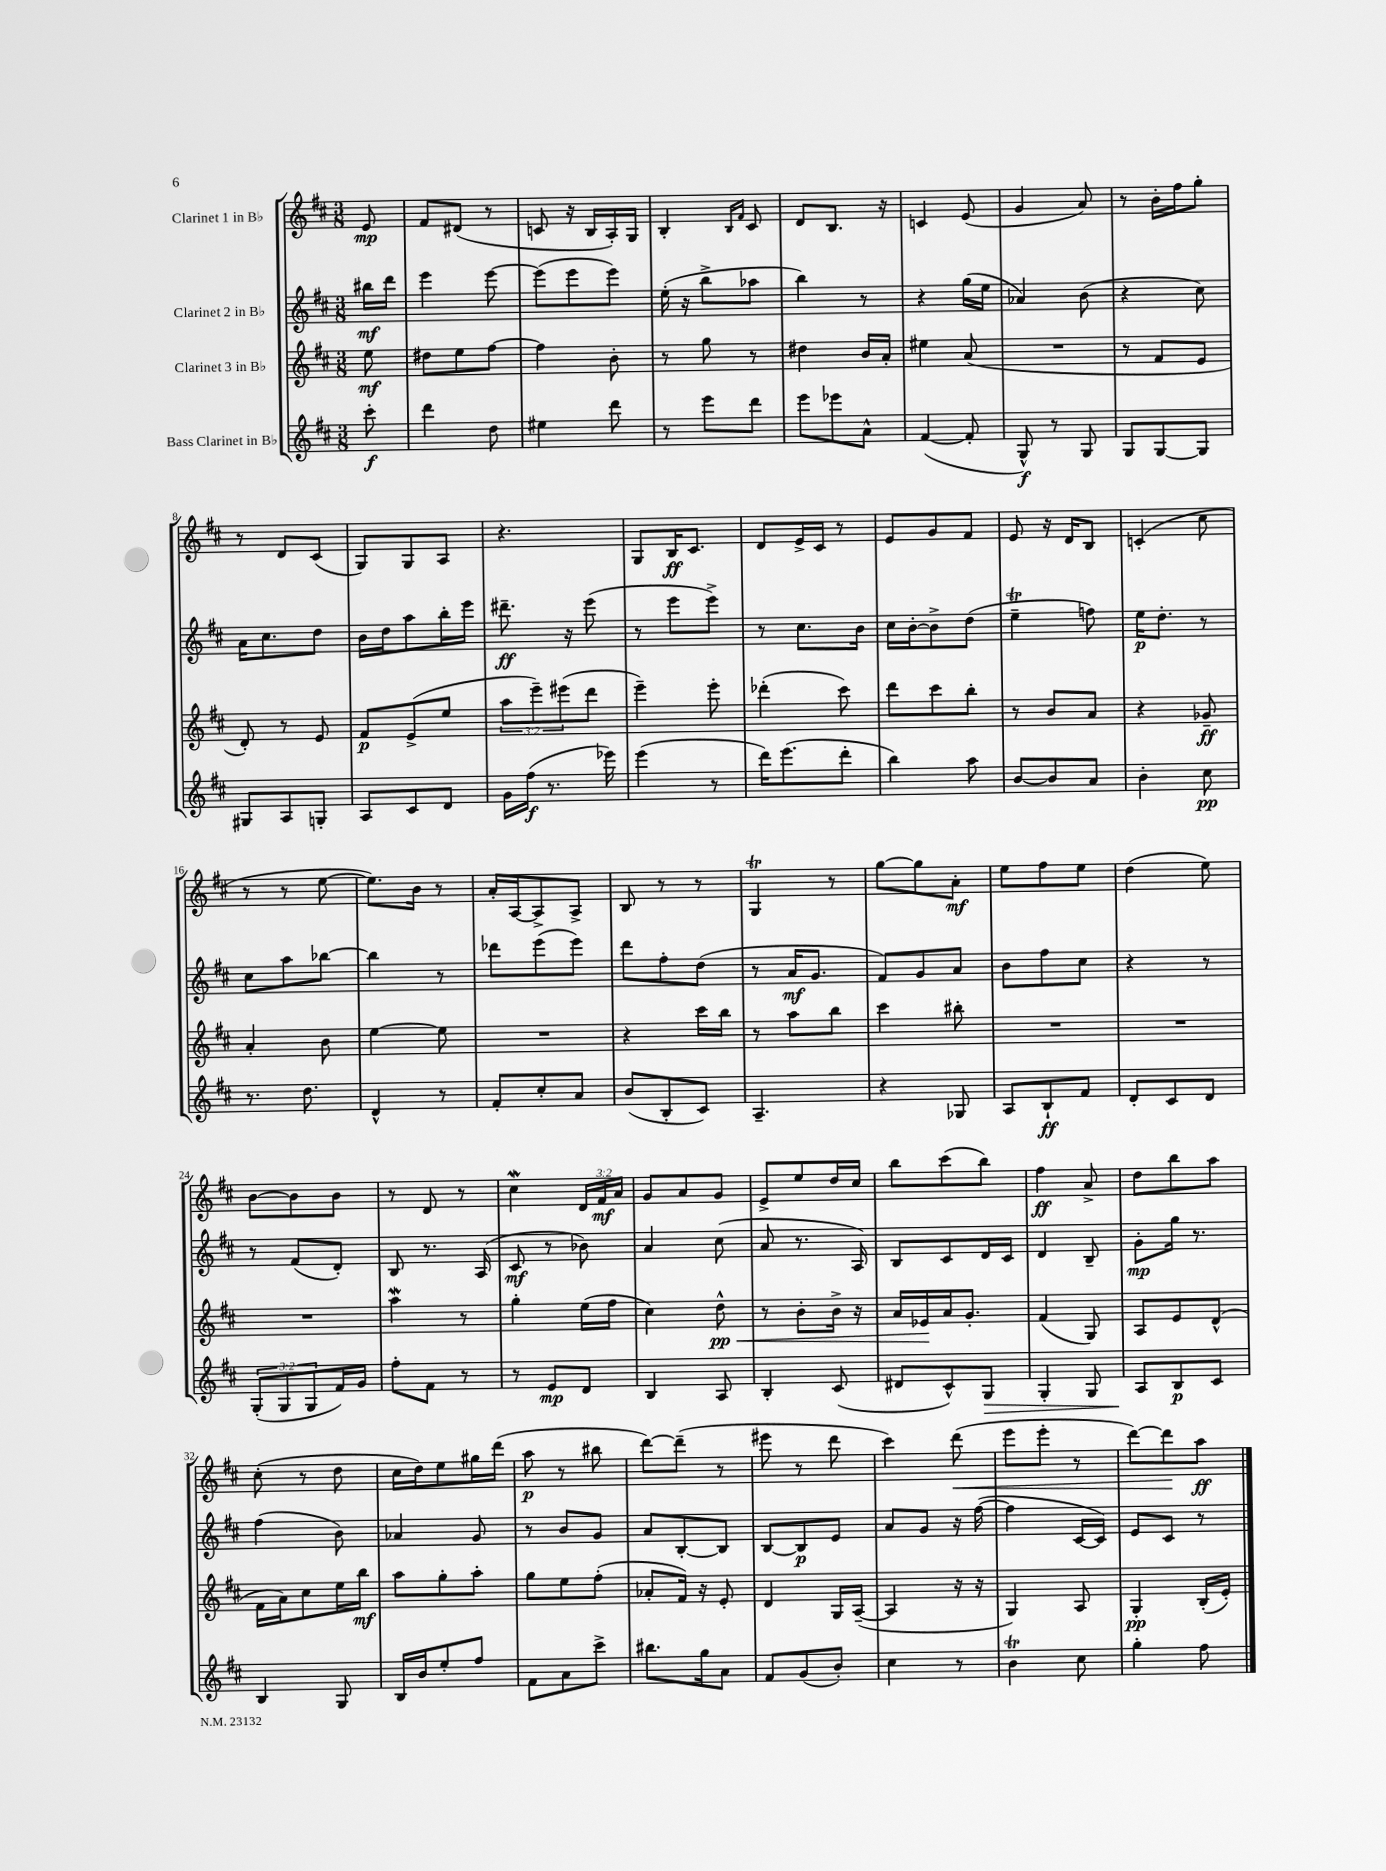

**kern	**dynam	**kern	**dynam	**kern	**dynam	**kern	**dynam
*part4	*part4	*part3	*part3	*part2	*part2	*part1	*part1
*staff4	*staff4	*staff3	*staff3	*staff2	*staff2	*staff1	*staff1
*I"Bass Clarinet in B♭	*	*I"Clarinet 3 in B♭	*	*I"Clarinet 2 in B♭	*	*I"Clarinet 1 in B♭	*
*clefG2	*	*clefG2	*	*clefG2	*	*clefG2	*
*k[f#c#]	*	*k[f#c#]	*	*k[f#c#]	*	*k[f#c#]	*
*M3/8	*	*M3/8	*	*M3/8	*	*M3/8	*
=	=	=	=	=	=	=	=
8ccc#'\	f	8ee\	mf	16bb#X\LL	mf	8e/	mp
.	.	.	.	16ddd\JJ	.	.	.
=1	=1	=1	=1	=1	=1	=1	=1
4ddd\	.	8dd#X\L	.	4eee\	.	8f#/L	.
.	.	8ee\	.	.	.	(8d#X/J	.
8dd\	.	[8ff#\J	.	[8eee\	.	8r	.
=2	=2	=2	=2	=2	=2	=2	=2
4ee#X\	.	4ff#\]	.	(8eee\L]	.	8cn/	.
.	.	.	.	8eee\	.	16r	.
.	.	.	.	.	.	16B/LL	.
8ddd\	.	8b'\	.	8eee\J)	.	16A'/)	.
.	.	.	.	.	.	16G/JJ	.
=3	=3	=3	=3	=3	=3	=3	=3
8r	.	8r	.	(16ee'\	.	4B'/	.
.	.	.	.	16r	.	.	.
8eee\L	.	8gg\	.	8bb^\L	.	.	.
.	.	.	.	.	.	16qqB/LL	.
.	.	.	.	.	.	16qqf#/JJ	.
8ddd\J	.	8r	.	8aa-X\J	.	8c#/	.
=4	=4	=4	=4	=4	=4	=4	=4
8eee\L	.	4dd#X\	.	4bb\)	.	8d/L	.
8eee-X\	.	.	.	.	.	8.B/J	.
8a^^\J	.	16b/LL	.	8r	.	.	.
.	.	16a'/JJ	.	.	.	16r	.
=5	=5	=5	=5	=5	=5	=5	=5
([4f#/	.	4ee#X\	.	4r	.	4cn/	.
8f#'/]	.	(8a/	.	(16gg\LL	.	(8e/	.
.	.	.	.	16ee\JJ	.	.	.
=6	=6	=6	=6	=6	=6	=6	=6
8G^^/)	f	4.r	.	4a-X/)	.	4g/	.
8r	.	.	.	.	.	.	.
8G/	.	.	.	(8b\	.	8a/)	.
=7	=7	=7	=7	=7	=7	=7	=7
8G/L	.	8r	.	4r	.	8r	.
[8G/	.	8f#/L	.	.	.	16b'\LL	.
.	.	.	.	.	.	16ff#\J	.
8G/J]	.	8e/J	.	8cc#\)	.	8gg'\J	.
!!LO:LB:g=z
=8	=8	=8	=8	=8	=8	=8	=8
8G#X/L	.	8d'/)	.	16a\KL	.	8r	.
.	.	.	.	8.cc#\	.	.	.
8A/	.	8r	.	.	.	8d/L	.
8Gn'/J	.	8e/	.	8dd\J	.	(8c#/J	.
=9	=9	=9	=9	=9	=9	=9	=9
8A/L	.	8f#/L	p	16b\LL	.	8G/L)	.
.	.	.	.	16dd\J	.	.	.
8c#/	.	(8e^/	.	8aa\	.	8G/	.
8d/J	.	8ee/J	.	16bb'\L	.	8A/J	.
.	.	.	.	16eee\JJ	.	.	.
=10	=10	=10	=10	=10	=10	=10	=10
16g\LL	.	12aa\L	.	8.ddd#X~\	ff	4.r	.
(16ff#\JJ	f	.	.	.	.	.	.
.	.	12eee~\)	.	.	.	.	.
8.r	.	.	.	.	.	.	.
.	.	(12eee#X\	.	.	.	.	.
.	.	.	.	16r	.	.	.
.	.	8ddd\J	.	(8eee\	.	.	.
16eee-X\)	.	.	.	.	.	.	.
=11	=11	=11	=11	=11	=11	=11	=11
(4eee\	.	4eee~\)	.	8r	.	8G/L	.
.	.	.	.	8eee\L	.	16B/K	ff
.	.	.	.	.	.	8.c#/J	.
8r	.	8eee'\	.	8eee^\J)	.	.	.
=12	=12	=12	=12	=12	=12	=12	=12
16ddd\KL)	.	(4ddd-X'\	.	8r	.	8d/L	.
(8.eee\	.	.	.	.	.	.	.
.	.	.	.	8.cc#\L	.	16e^/L	.
.	.	.	.	.	.	16c#/JJ	.
8ddd'\J	.	8ccc#\)	.	.	.	8r	.
.	.	.	.	16b\Jk	.	.	.
=13	=13	=13	=13	=13	=13	=13	=13
4bb\)	.	8ddd\L	.	16cc#\LL	.	8e/L	.
.	.	.	.	[16b'\J	.	.	.
.	.	8ccc#\	.	8b^\]	.	8g/	.
8aa\	.	8bb'\J	.	(8dd\J	.	8f#/J	.
=14	=14	=14	=14	=14	=14	=14	=14
[8b/L	.	8r	.	4eeT~\	.	8e/	.
8b/]	.	8b/L	.	.	.	16r	.
.	.	.	.	.	.	16d/KL	.
8a/J	.	8a/J	.	8ffn\)	.	8B/J	.
=15	=15	=15	=15	=15	=15	=15	=15
4b'\	.	4r	.	16ee\KL	p	(4cn'/	.
.	.	.	.	8.dd'\J	.	.	.
8cc#\	pp	8g-X~/	ff	8r	.	8cc#\	.
!!LO:LB:g=z
=16	=16	=16	=16	=16	=16	=16	=16
8.r	.	4a'/	.	8cc#\L	.	8r	.
.	.	.	.	8aa\	.	8r	.
8.dd\	.	.	.	.	.	.	.
.	.	8b\	.	[8bb-X\J	.	[8ee\	.
=17	=17	=17	=17	=17	=17	=17	=17
4d^^/	.	[4ee\	.	4bb-\]	.	8.ee\L])	.
.	.	.	.	.	.	16b\Jk	.
8r	.	8ee\]	.	8r	.	8r	.
=18	=18	=18	=18	=18	=18	=18	=18
8f#'/L	.	4.r	.	8ddd-X\L	.	16a'/LL	.
.	.	.	.	.	.	[16A/J	.
8cc#'/	.	.	.	(8eee\	.	8A^/]	.
8a/J	.	.	.	8eee\J)	.	8A^/J	.
=19	=19	=19	=19	=19	=19	=19	=19
(8b/L	.	4r	.	8ddd\L	.	8B/	.
8B'/	.	.	.	8ff#'\	.	8r	.
8c#/J)	.	16ccc#\LL	.	(8dd\J	.	8r	.
.	.	16bb\JJ	.	.	.	.	.
=20	=20	=20	=20	=20	=20	=20	=20
4.A~/	.	8r	.	8r	.	4GT/	.
.	.	8aa\L	.	16a/KL	mf	.	.
.	.	.	.	8.g/J	.	.	.
.	.	8bb\J	.	.	.	8r	.
=21	=21	=21	=21	=21	=21	=21	=21
4r	.	4ccc#\	.	8f#/L)	.	[8gg\L	.
.	.	.	.	8g/	.	8gg\]	.
8G-X/	.	8bb#X'\	.	8a/J	.	8a'\J	mf
=22	=22	=22	=22	=22	=22	=22	=22
8A/L	.	4.r	.	8b\L	.	8ee\L	.
8B`/	ff	.	.	8ff#\	.	8ff#\	.
8f#/J	.	.	.	8cc#\J	.	8ee\J	.
=23	=23	=23	=23	=23	=23	=23	=23
8d'/L	.	4.r	.	4r	.	(4dd\	.
8c#/	.	.	.	.	.	.	.
8d/J	.	.	.	8r	.	8ee\)	.
!!LO:LB:g=z
=24	=24	=24	=24	=24	=24	=24	=24
(12G'/L	.	4.r	.	8r	.	[8b\L	.
12G/	.	.	.	.	.	.	.
.	.	.	.	(8f#/L	.	8b\]	.
12G/	.	.	.	.	.	.	.
16f#/L)	.	.	.	8d'/J)	.	8b\J	.
16g/JJ	.	.	.	.	.	.	.
=25	=25	=25	=25	=25	=25	=25	=25
8ff#'\L	.	4aaW\	.	8B/	.	8r	.
8f#\J	.	.	.	8.r	.	8d/	.
8r	.	8r	.	.	.	8r	.
.	.	.	.	(16A/	.	.	.
=26	=26	=26	=26	=26	=26	=26	=26
8r	.	4gg'\	.	8c#/	mf	4cc#W\	.
8e/L	mp	.	.	8r	.	.	.
8d/J	.	(16ee\LL	.	8b-X\)	.	24d/LL	.
.	.	.	.	.	.	24f#/	mf
.	.	16ff#\JJ	.	.	.	.	.
.	.	.	.	.	.	24a/JJ	.
=27	=27	=27	=27	=27	=27	=27	=27
4B/	.	4cc#\)	.	4a/	.	8g/L	.
.	.	.	.	.	.	8a/	.
!	!	!	!LO:HP:b	!	!	!	!
8A/	.	8dd^^\	< pp	(8cc#\	.	8g/J	.
=28	=28	=28	=28	=28	=28	=28	=28
4B'/	.	8r	.	8a/	.	8e^/L	.
.	.	8b'\L	.	8.r	.	8ee/	.
(8c#/	.	16b^\Jk	.	.	.	16dd/L	.
.	.	16r	.	16A/)	.	16cc#/JJ	.
=29	=29	=29	=29	=29	=29	=29	=29
8d#X/L	.	16a/LL	.	8B/L	.	8bb\L	.
.	.	16e-X/	.	.	.	.	.
8c#^^/)	.	16a/J	[	8c#/	.	(8ccc#\	.
.	.	8.g'/J	.	.	.	.	.
!	!LO:HP:b	!	!	!	!	!	!
8G/J	>	.	.	16d/L	.	8bb\J)	.
.	.	.	.	16c#/JJ	.	.	.
=30	=30	=30	=30	=30	=30	=30	=30
4G'/	.	(4f#/	.	4d/	.	4ff#\	ff
8G/	.	8G/)	.	8B~/	.	8a^/	.
=31	=31	=31	=31	=31	=31	=31	=31
8A/L	.	8A/L	.	8g'\L	mp	8dd\L	.
8B/	] p	8e/	.	16gg\Jk	.	8bb\	.
.	.	.	.	8.r	.	.	.
8c#/J	.	(8d^^/J	.	.	.	8aa\J	.
!!LO:LB:g=z
=32	=32	=32	=32	=32	=32	=32	=32
4B/	.	16f#\LL	.	(4ff#\	.	(8cc#'\	.
.	.	16a\J)	.	.	.	.	.
.	.	8cc#\	.	.	.	8r	.
8G/	.	16ee\L	.	8b\)	.	8dd\	.
.	.	16bb\JJ	mf	.	.	.	.
=33	=33	=33	=33	=33	=33	=33	=33
16B/LL	.	8aa\L	.	4a-X/	.	16cc#\LL	.
16b/J	.	.	.	.	.	16dd\J)	.
8ee'/	.	8gg'\	.	.	.	8ee\	.
8ff#/J	.	8aa'\J	.	8g/	.	16gg#X\L	.
.	.	.	.	.	.	(16ddd\JJ	.
=34	=34	=34	=34	=34	=34	=34	=34
8f#\L	.	8gg\L	.	8r	.	8aa\	p
8a\	.	8ee\	.	8b/L	.	8r	.
8ccc#^\J	.	(8ff#'\J	.	8g/J	.	8bb#X\	.
=35	=35	=35	=35	=35	=35	=35	=35
8.bb#X\L	.	8a-X'/L	.	8a/L	.	[8ddd\L)	.
.	.	16f#/Jk)	.	[8B'/	.	(8ddd~\J]	.
16gg\k	.	16r	.	.	.	.	.
8a\J	.	8e'/	.	8B/J]	.	8r	.
=36	=36	=36	=36	=36	=36	=36	=36
8f#/L	.	4d/	.	[8B/L	.	8eee#X\	.
(8g/	.	.	.	8B/]	p	8r	.
8b'/J)	.	16G/LL	.	8e/J	.	8ddd\	.
.	.	([16A~/JJ	.	.	.	.	.
=37	=37	=37	=37	=37	=37	=37	=37
4cc#\	.	4A/]	.	8a/L	.	4ccc#\)	.
.	.	.	.	8g/J	.	.	.
!	!	!	!	!	!	!	!LO:HP:b
8r	.	16r	.	16r	.	(8ddd\	<
.	.	16r	.	([16ff#\	.	.	.
=38	=38	=38	=38	=38	=38	=38	=38
4bT\	.	4G/)	.	4ff#\]	.	8eee\L	.
.	.	.	.	.	.	8eee'\J	.
8cc#\	.	8A/	.	[16c#/LL	.	8r	.
.	.	.	.	16c#/JJ])	.	.	.
=39	=39	=39	=39	=39	=39	=39	=39
4gg'\	.	4G'/	pp	8e/L	.	[8ddd\L)	.
.	.	.	.	8c#/J	.	8ddd\]	.
8ff#\	.	(16B'/LL	.	8r	.	8aa\J	[ ff
.	.	16e'/JJ)	.	.	.	.	.
==	==	==	==	==	==	==	==
*-	*-	*-	*-	*-	*-	*-	*-
